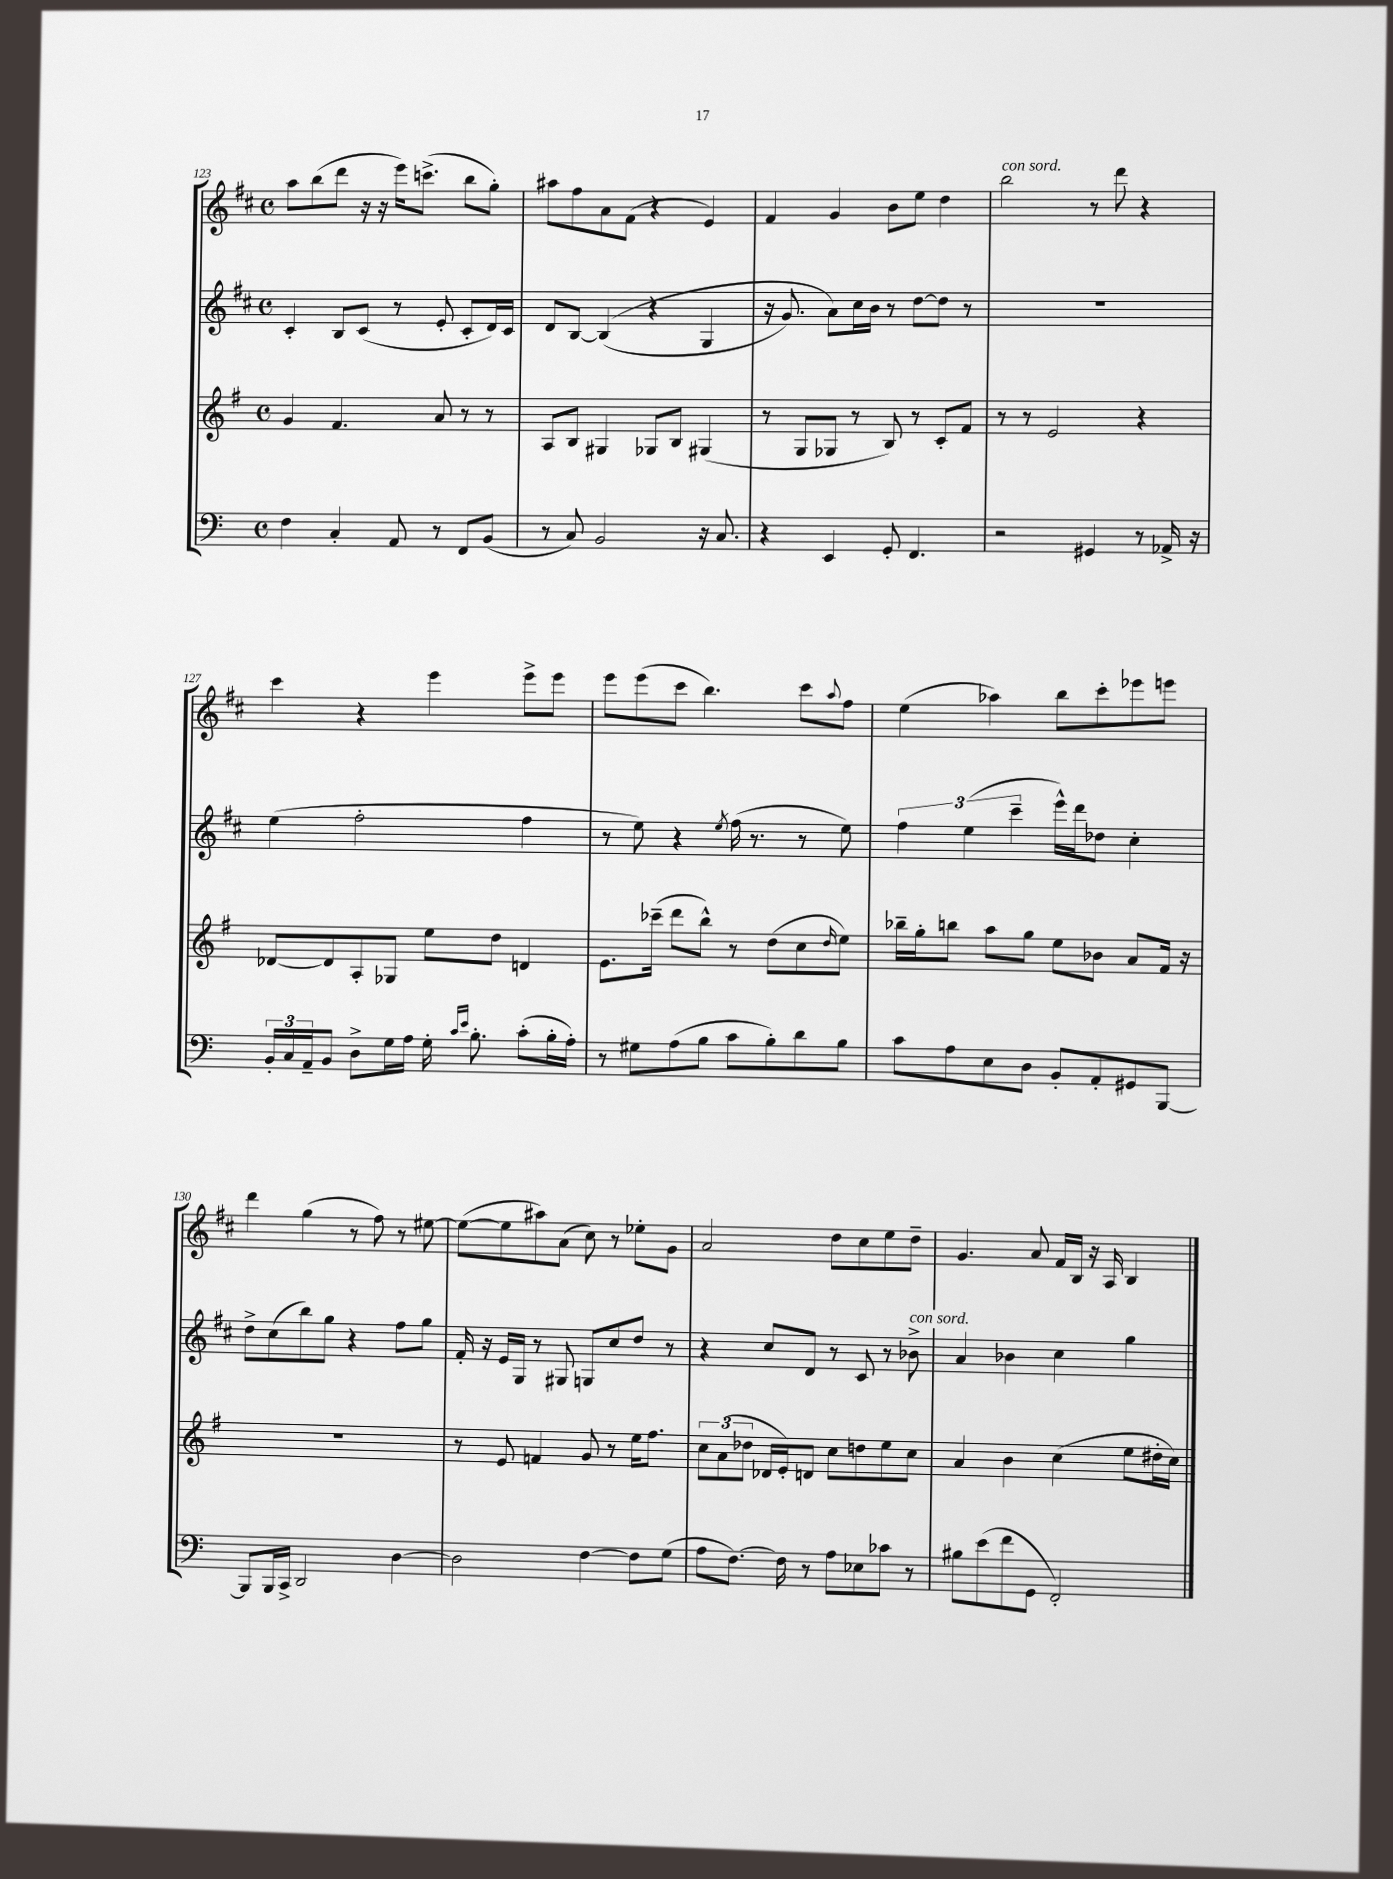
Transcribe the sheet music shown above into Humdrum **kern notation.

**kern	**kern	**kern	**kern
*part4	*part3	*part2	*part1
*staff4	*staff3	*staff2	*staff1
*clefF4	*clefG2	*clefG2	*clefG2
*k[]	*k[f#]	*k[f#c#]	*k[f#c#]
*M4/4	*M4/4	*M4/4	*M4/4
*met(c)	*met(c)	*met(c)	*met(c)
=123	=123	=123	=123
4F\	4g/	4c#'/	8aa\L
.	.	.	(8bb\
4C'/	4.f#/	8B/L	8ddd\J
.	.	(8c#/J	16r
.	.	.	16r
8AA/	.	8r	16eee\KL)
.	.	.	(8.cccn^\J
8r	8a/	8e'/	.
8FF/L	8r	8c#'/L	8bb\L
(8BB/J	8r	16d/L)	8gg'\J)
.	.	16c#/JJ	.
=124	=124	=124	=124
8r	8A/L	8d/L	8aa#X\L
8C/)	8B/J	[8B/J	8ff#\
2BB/	4G#X/	((4B/]	8a\
.	.	.	(8f#\J
.	8G-X/L	4r	4r
.	8B/J	.	.
16r	(4G#X/	4G/	4e/)
8.C/	.	.	.
=125	=125	=125	=125
4r	8r	16r	4f#/
.	.	8.g/)	.
.	8G/L	.	.
4EE/	8G-X/J	8a\L)	4g/
.	8r	16cc#\L	.
.	.	16b\JJ	.
8GG'/	8B/)	8r	8b\L
4.FF/	8r	[8dd\L	8ee\J
.	8c'/L	8dd\J]	4dd\
.	8f#/J	8r	.
=126	=126	=126	=126
!	!	!	!LO:TX:a:i:t=con sord.
2r	8r	1r	2bb\
.	8r	.	.
.	2e/	.	.
4GG#X/	.	.	8r
.	.	.	8ddd\
8r	4r	.	4r
16AA-X^/	.	.	.
16r	.	.	.
!!LO:LB:g=z
=127	=127	=127	=127
24BB'/LL	[8d-X/L	(4ee\	4ccc#\
24C/	.	.	.
24AA~/J	.	.	.
8BB/J	8d-/]	.	.
8D^\L	8A'/	2ff#'\	4r
16G\L	8G-X/J	.	.
16A\JJ	.	.	.
16G'\	8ee\L	.	4eee\
16qqc/LL	.	.	.
16qqe/JJ	.	.	.
8.B'\	.	.	.
.	8dd\J	.	.
(8c'\L	4dn/	4ff#\	8eee^\L
16B'\L	.	.	8eee\J
16A'\JJ)	.	.	.
=128	=128	=128	=128
8r	8.e\L	8r	8eee\L
8G#X\L	.	8ee\)	(8eee\
.	(16ccc-X~\Jk	.	.
(8A\	8ddd\L	4r	8ccc#\J
8B\J	8bb^^\J)	.	4.bb\)
.	.	8qee/	.
8c\L	8r	(16ff#\	.
.	.	8.r	.
8B'\)	(8dd\L	.	.
8d\	8cc\	8r	8ccc#\L
.	16qqdd/	.	8qqaa/
8B\J	8ee\J)	8ee\)	8ff#\J
=129	=129	=129	=129
8c\L	16bb-X~\LL	6ff#\	(4ee\
.	16gg'\J	.	.
8A\	8bbn\J	.	.
.	.	(6ee\	.
8E\	8aa\L	.	4aa-X\)
.	.	6ccc#~\	.
8D\J	8gg\J	.	.
8BB'/L	8ee\L	16eee^^\LL)	8bb\L
.	.	16ddd\J	.
8AA'/	8b-X\J	8dd-X\J	8ccc#'\
8GG#X/	8a/L	4cc#'\	8eee-X\
[8BBB/J	16f#/Jk	.	8eeen\J
.	16r	.	.
!!LO:LB:g=z
=130	=130	=130	=130
8BBB/L]	1r	8dd^\L	4ddd\
16BBB/L	.	(8cc#\	.
16CC^/JJ	.	.	.
2DD/	.	8bb\)	(4gg\
.	.	8gg\J	.
.	.	4r	8r
.	.	.	8ff#\)
[4D\	.	8ff#\L	8r
.	.	8gg\J	[8ee#X\
=131	=131	=131	=131
2D\]	8r	16f#'/	(8ee#\L_
.	.	16r	.
.	8e/	16e/LL	8ee#\]
.	.	16G/JJ	.
.	4fn/	8r	8aa#X\)
.	.	8G#X/	(8a\J
[4F\	8g/	8Gn/L	8cc#\)
.	8r	8cc#/	8r
8F\L]	16ee\KL	8dd/J	8ee-X'\L
.	8.ff#\J	.	.
(8G\J	.	8r	8g\J
=132	=132	=132	=132
8A\L	12cc\L	4r	2a/
.	(12a\	.	.
[8.F\J)	.	.	.
.	12dd-X\J	.	.
.	16d-X/LL	8cc#/L	.
16F\]	16e'/J)	.	.
8r	8dn/J	8d/J	.
8A\L	8cc\L	8r	8dd\L
8E-X\	8ddn\	8c#/	8cc#\
8c-X\J	8ee\	8r	8ee\
!	!	!LO:TX:a:i:t=con sord.	!
8r	8cc\J	8b-X^\	8dd~\J
=133	=133	=133	=133
8B#X\L	4a/	4a/	4.g/
(8e\	.	.	.
8f\	4b\	4b-X\	.
8GG\J	.	.	8a/
2FF'/)	(4cc\	4cc#\	16f#/LL
.	.	.	16B/JJ
.	.	.	16r
.	.	.	16A/
.	8ee\L	4gg\	4B/
.	16dd#X'\L	.	.
.	16cc\JJ)	.	.
==	==	==	==
*-	*-	*-	*-
